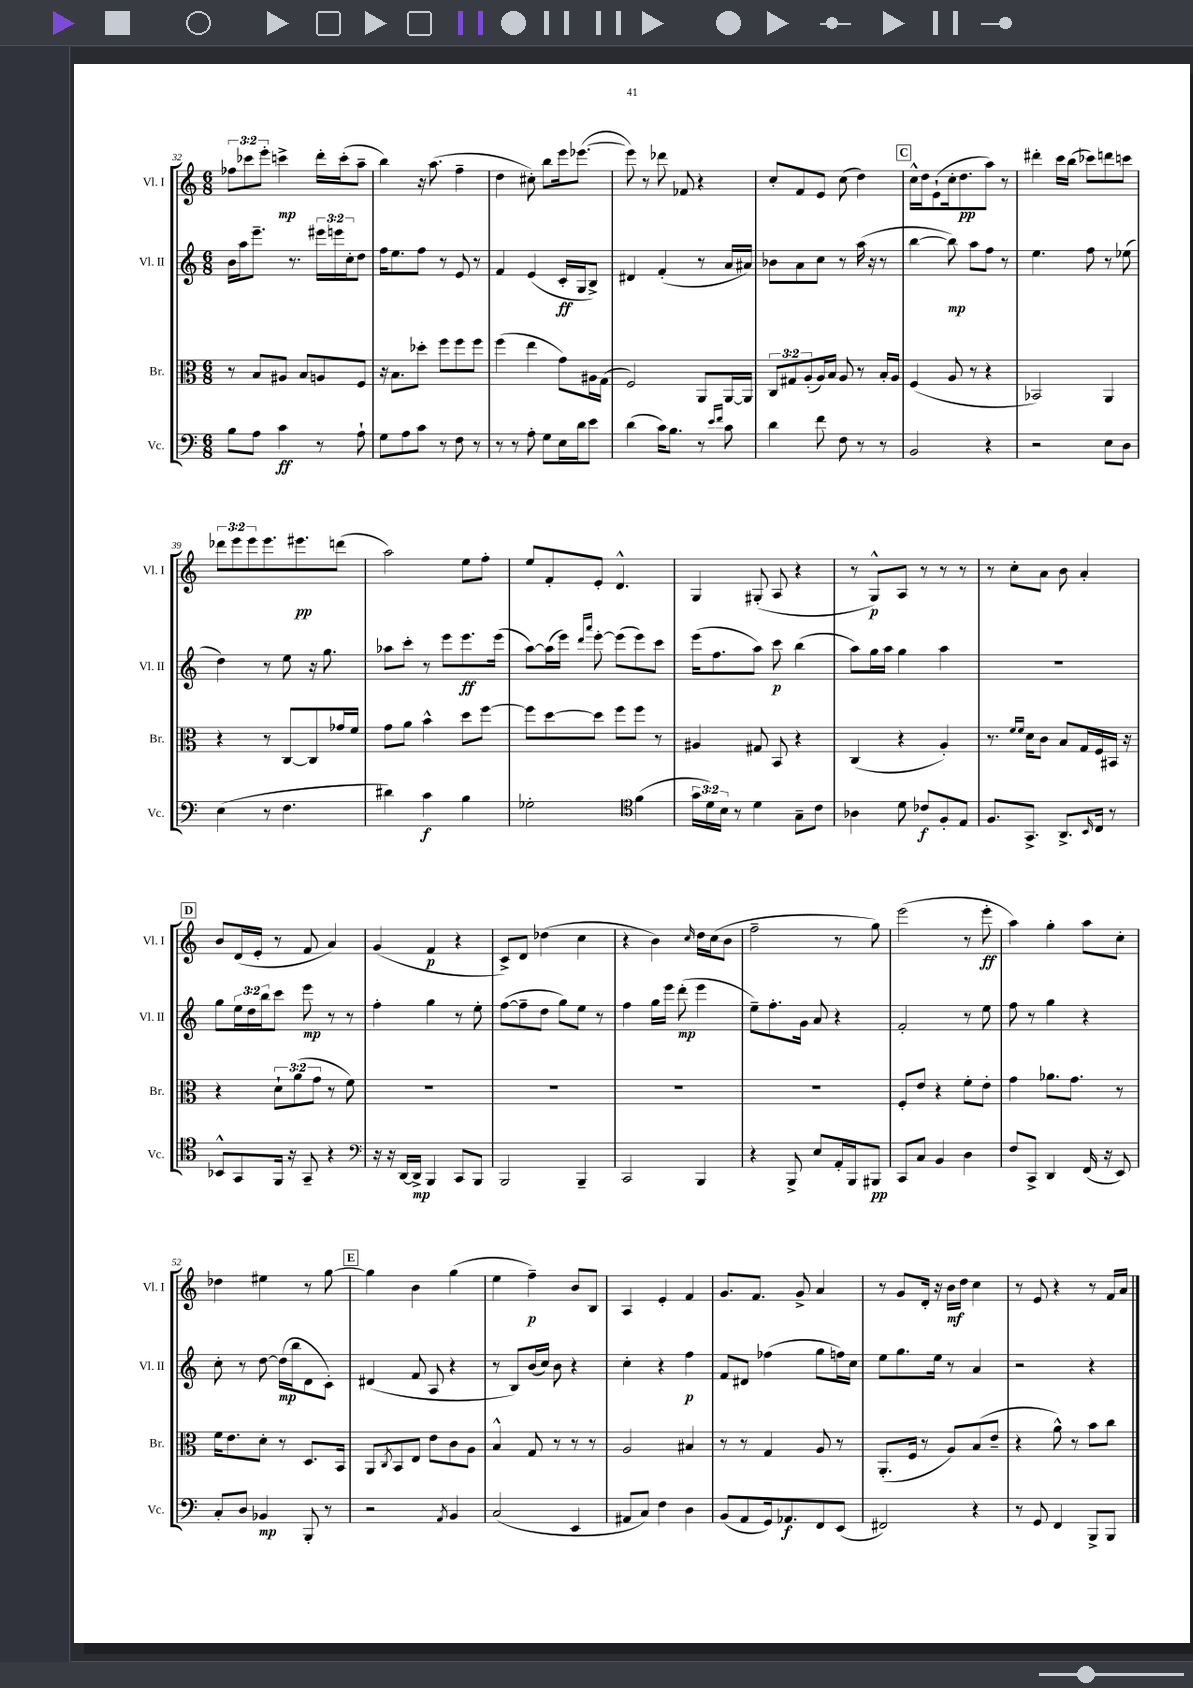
<<
\new StaffGroup <<
\new Staff = "s0" \with { instrumentName = "Vl. I" shortInstrumentName = "Vl. I" } {
    \clef treble \key c \major \numericTimeSignature \time 6/8 \override Staff.TupletNumber.text = #tuplet-number::calc-fraction-text
    \tuplet 3/2 { fes''8 ces'''8 e'''8-. } c'''4->\mp d'''16-. c'''16-.( a''8-- |
    b''4) r16 a''8.( f''4-- |
    d''4 cis''8-.) b''8 e'''16 ees'''8.~( |
    ees'''8) r8 des'''8 fes'8 r4 |
    c''8-. f'8 e'8 c''8( d''4) |
    \mark \markup { \box "C" } c''16-^ d''16 e'8-!( c''16-. d''8.\pp a''8) r8 |
    dis'''4-. c'''16 b''16( ces'''8) d'''8 c'''8 |
    \tuplet 3/2 { des'''8 e'''8 e'''8 } e'''8. eis'''8.\pp d'''8( |
    a''2) e''8 f''8-. |
    e''8 f'8-. e'8-. d'4.-^ |
    g4 gis8-.( a8 r4 |
    r8 g8-^\p) a8 r8 r8 r8 |
    r8 c''8-. a'8 b'8 a'4-. |
    \mark \markup { \box "D" } b'8 d'16( e'16-. r8 f'8 a'4) |
    g'4( f'4\p r4 |
    c'8->) d'8 des''4( c''4 |
    r4 b'4) \grace { c''16 } d''16 c''16( b'8 |
    f''2-- r8 g''8) |
    e'''2( r8 e'''8-.\ff |
    a''4) g''4-. a''8 c''8-. |
    des''4 eis''4 r8 g''8~ |
    \mark \markup { \box "E" } g''4 b'4 g''4( |
    e''4 f''4--\p) b'8 b8 |
    a4 e'4-. f'4 |
    g'8. f'8. g'8-> a'4 |
    r8 g'8 d'16-. r16 b'16\mf d''16 c''4 |
    r8 e'8 r4 r8 f'16 a'16 \bar "|." |
}
\new Staff = "s1" \with { instrumentName = "Vl. II" shortInstrumentName = "Vl. II" } {
    \clef treble \key c \major \numericTimeSignature \time 6/8 \override Staff.TupletNumber.text = #tuplet-number::calc-fraction-text
    b'16 a''16 e'''8.-- r8. \tuplet 3/2 { eis'''16 e'''16 c''16-. } d''8 |
    f''16 e''8. f''8 r8 e'8 r8 |
    f'4 e'4( c'16-.\ff g16 b8->) |
    dis'4 f'4-.( r8 a'16 ais'16) |
    bes'8 a'8 c''8 r8 a''16( r16 r8 |
    \mark \markup { \box "C" } b''4~ b''8\mp) a''8 f''8 r8 |
    e''4. f''8 r8 ees''8( |
    d''4) r8 e''8 r16 g''8. |
    aes''8 c'''8-. r8 e'''8 e'''8.\ff e'''16( |
    a''8~) a''16( e'''16) \grace { d'''16 a'''16 } e'''8~-. e'''8( e'''8) c'''8 |
    e'''16( f''8. a''8) c'''8\p b''4( |
    a''8) g''16 a''16 g''4 a''4 |
    R2. |
    \mark \markup { \box "D" } g''8 \tuplet 3/2 { e''16 d''16 b''16 } c'''8 e'''8\mp r8 r8 |
    f''4-. g''4 r8 e''8-. |
    f''8~( f''8-- d''8 g''8) e''8 r8 |
    f''4 g''16 e'''16 d'''8-.\mp( e'''4 |
    e''8--) f''8.-. g'16 a'8 r4 |
    f'2-. r8 e''8 |
    f''8 r8 g''4 r4 |
    c''8-. r8 d''8~ d''16\mp( b''16 d'8 c'8-.) |
    \mark \markup { \box "E" } dis'4( f'8 a8 r4 |
    r8 b8) b'16( c''16) b'8 r4 |
    c''4-. r4 f''4\p |
    f'8 dis'8 fes''4( g''8 f''16) c''16 |
    e''8 g''8. e''16 r8 a'4 |
    r2 r4 \bar "|." |
}
\new Staff = "s2" \with { instrumentName = "Br." shortInstrumentName = "Br." } {
    \clef alto \key c \major \numericTimeSignature \time 6/8 \override Staff.TupletNumber.text = #tuplet-number::calc-fraction-text
    r8 b8 ais8 b8 a8 f8 |
    r16 b8. des''8-. f''8 f''8 f''8 |
    f''4( e''4 g'8) ais16 g16( |
    f2) a,8 a,16~ a,16 |
    \tuplet 3/2 { c8 gis8 a8-.( } a16) b16 a8 r8 b16-. a16 |
    \mark \markup { \box "C" } f4( a8 r8 r4 |
    bes,2) a,4 |
    r4 r8 c8~ c8 ges'16 f'16 |
    g'8 a'8 b'4-^ d''8 f''8~ |
    f''8 d''8~ d''8 f''8 f''8 r8 |
    ais4 gis8 b,8 r4 |
    c4( r4 a4-.) |
    r8. \grace { f'16 f'16 } d'16 c'8 b8 g16 f16 bis,16 r16 |
    \mark \markup { \box "D" } r4 \tuplet 3/2 { d'8-! a'8( g'8 } r8 f'8) |
    R2. |
    R2. |
    R2. |
    R2. |
    f8-. e'8 r4 f'8-. e'8-. |
    g'4 aes'8. g'8. r8 |
    f'16 e'8. d'8-. r8 d8. b,16 |
    \mark \markup { \box "E" } a,8 \acciaccatura { c8 } b,8 e8 e'8 c'8 a8 |
    b4-^ g8 r8 r8 r8 |
    a2 bis4 |
    r8 r8 g4 a8 r8 |
    a,8.-.( f16 r8 a8) b8( e'8-- |
    r4 a'8-^) r8 b'8 c''8 \bar "|." |
}
\new Staff = "s3" \with { instrumentName = "Vc." shortInstrumentName = "Vc." } {
    \clef bass \key c \major \numericTimeSignature \time 6/8 \override Staff.TupletNumber.text = #tuplet-number::calc-fraction-text
    b8 a8 c'4\ff r8 a8-! |
    g8 a8 c'8 r8 f8 r8 |
    r8 r8 a8-. g8 e16 d'16 e'8 |
    d'4( c'16) b8. r8 \grace { e'16 f'16 } c'8 |
    d'4 f'8 f8 r8 r8 |
    \mark \markup { \box "C" } b,2 r4 |
    r2 e8 d8 |
    e4( r8 f4. |
    dis'4) c'4\f b4 |
    ges2-. \clef tenor f'4( |
    \tuplet 3/2 { g'16 d'16) b16 } r8 d'4 g8-- c'8 |
    aes4 d'8 ces'8\f f8-. e8 |
    f8. g,8.-> a,8.-> \grace { b,16 } c16 r8 |
    \mark \markup { \box "D" } bes,8-^ g,8 f,16 r16 g,8-- r4 |
    \clef bass r16 r16 d,16~ d,16->\mp b,,4 c,8 b,,8 |
    b,,2 b,,4-- |
    c,2 b,,4 |
    r4 b,,8-> e8 a,16-. b,,16 bis,,8\pp |
    c,8 c8 b,4 d4 |
    f8 c,8-> d,4 f,16( r16 e,8) |
    c8-. d8 bes,4\mp b,,8-. r8 |
    \mark \markup { \box "E" } r2 \acciaccatura { a,8 } b,4 |
    c2( e,4 |
    ais,8 c8) f4 d4 |
    b,8( a,8 g,16) aes,8.\f f,8 e,8( |
    fis,2) r4 |
    r8 g,8 f,4 b,,8-> b,,8 \bar "|." |
}
>>
>>
\layout { \context { \Score currentBarNumber = #32 } }
